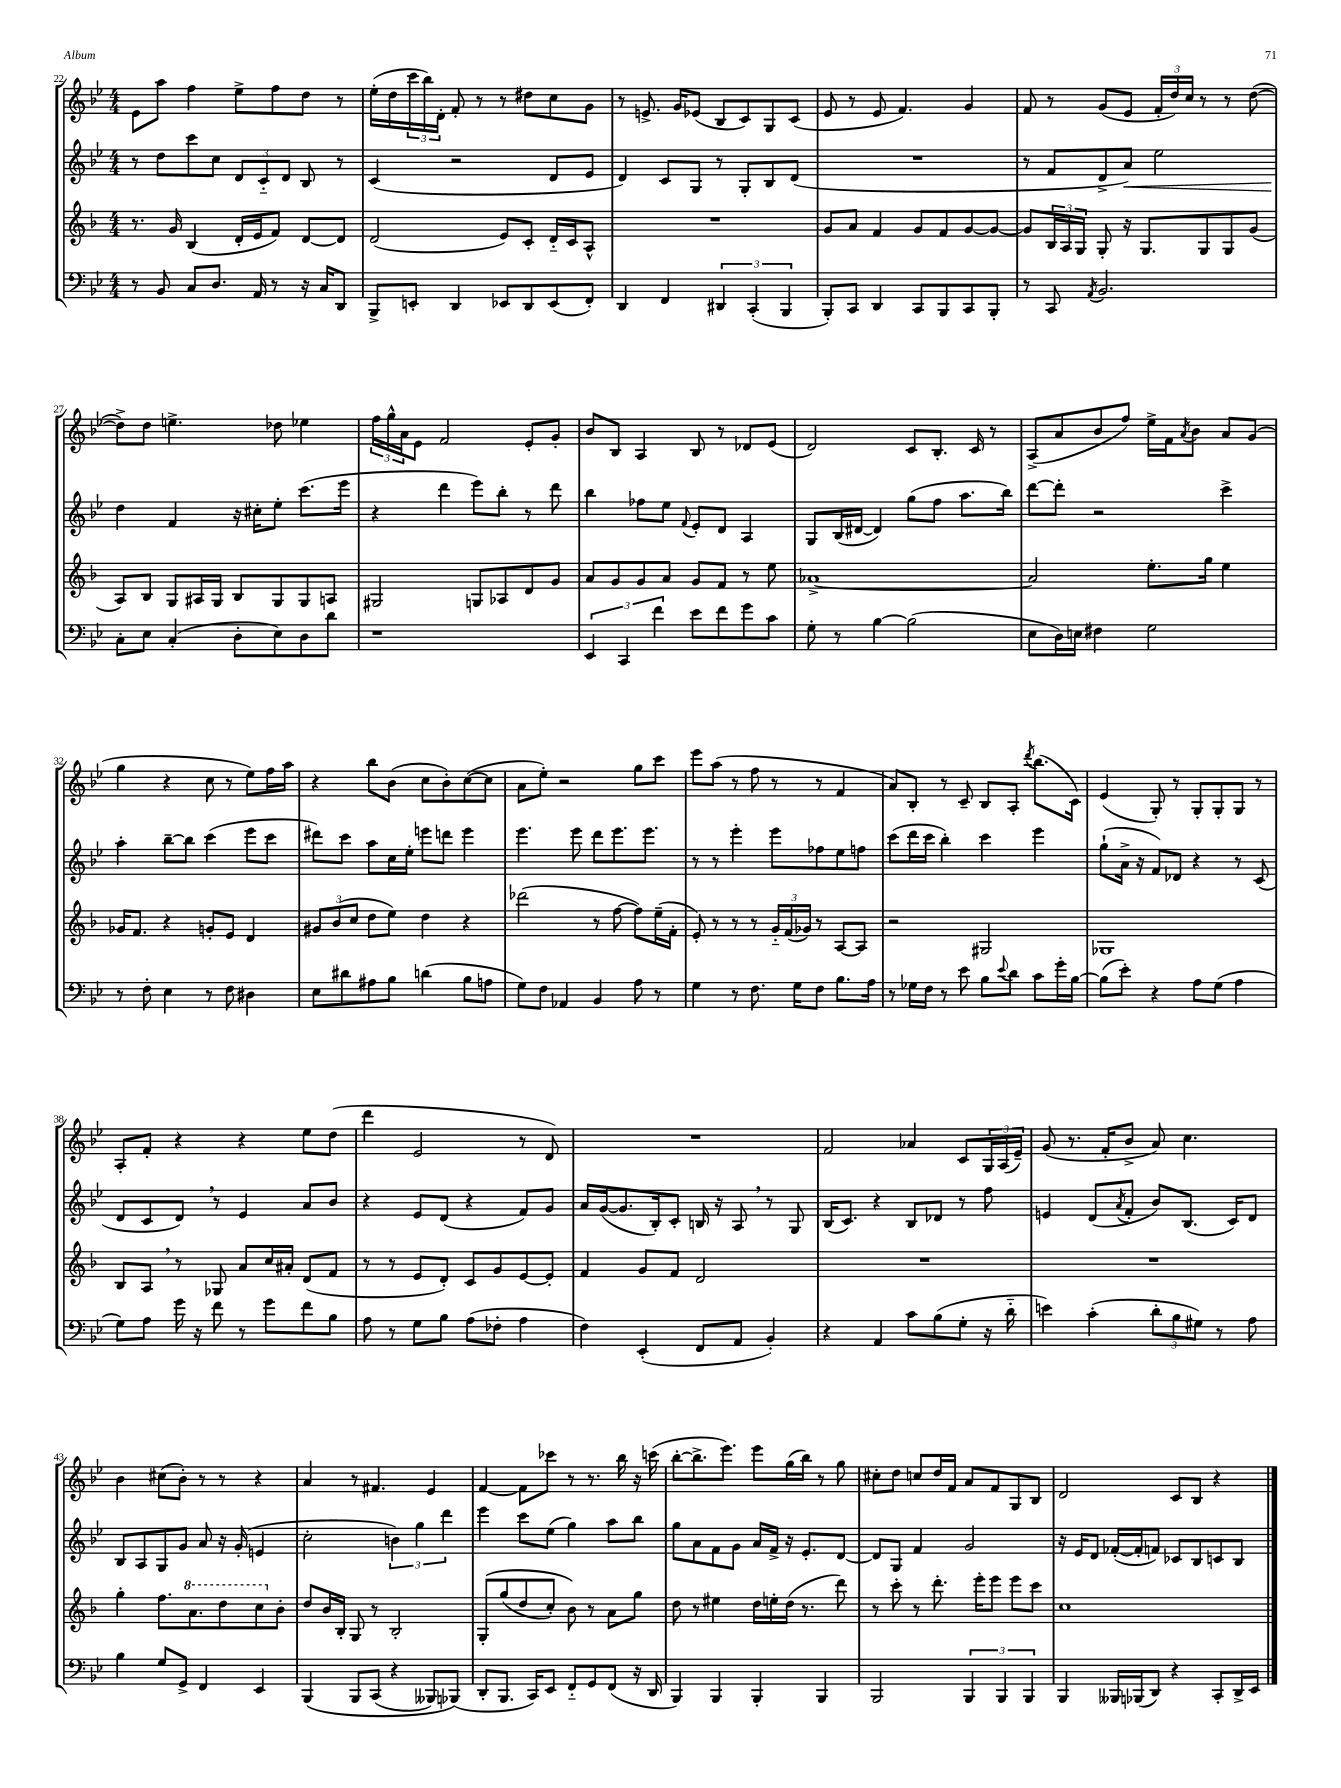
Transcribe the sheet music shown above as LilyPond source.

<<
\new StaffGroup <<
\new Staff = "s0" {
    \clef treble \key bes \major \numericTimeSignature \time 4/4
    ees'8 a''8 f''4 ees''8-> f''8 d''8 r8 |
    ees''16-.( d''16 \tuplet 3/2 { c'''16 bes''16) d'16-. } f'8-. r8 r8 dis''8 c''8 g'8 |
    r8 e'8.-> g'16 ees'8( bes8 c'8) g8 c'8( |
    ees'8 r8 ees'8 f'4.) g'4 |
    f'8 r8 g'8( ees'8 \tuplet 3/2 { f'16-. d''16) c''16 } r8 r8 d''8~( |
    d''8->) d''8 e''4.-> des''8 ees''4 |
    \tuplet 3/2 { f''16 g''16-^ a'16 } ees'8 f'2 ees'8-. g'8-. |
    bes'8 bes8 a4 bes8 r8 des'8 ees'8( |
    d'2) c'8 bes8.-. c'16 r8 |
    a8->( a'8 bes'8 f''8) ees''16-> f'16 \acciaccatura { a'8 } bes'8 a'8 g'8( |
    g''4 r4 c''8 r8 ees''8) f''16 a''16 |
    r4 bes''8 bes'8( c''8 bes'8-.) c''8~( c''8 |
    a'8 ees''8-.) r2 g''8 c'''8 |
    ees'''8 a''8( r8 f''8 r8 r8 f'4 |
    a'8) bes8-. r8 c'8-- bes8 a8-. \acciaccatura { d'''8 } bes''8.( c'16) |
    ees'4( g8-.) r8 g8-. g8-. g8 r8 |
    a8-. f'8-. r4 r4 ees''8 d''8( |
    d'''4 ees'2 r8 d'8) |
    R1 |
    f'2 aes'4 c'8 \tuplet 3/2 { g16 a16( ees'16--) } |
    g'8( r8. f'16-. bes'8-> a'8) c''4. |
    bes'4 cis''8( bes'8-.) r8 r8 r4 |
    a'4 r8 fis'4. ees'4 |
    f'4~ f'8 ces'''8 r8 r8. bes''16 r16 c'''16( |
    bes''8~-. bes''8.-> ees'''8.) ees'''8 g''16( bes''16) r8 g''8 |
    cis''8-. d''8 c''8 d''16 f'16 a'8 f'8 g8 bes8 |
    d'2 c'8 bes8 r4 \bar "|." |
}
\new Staff = "s1" {
    \clef treble \key bes \major \numericTimeSignature \time 4/4
    r8 d''8 c'''8 c''8 \tuplet 3/2 { d'8 c'8-_ d'8 } bes8 r8 |
    c'4( r2 d'8 ees'8 |
    d'4) c'8 g8 r8 g8-. bes8 d'8( |
    R1 |
    r8 f'8 d'8-> a'8\<) ees''2 |
    d''4\! f'4 r16 cis''16-. ees''8-. c'''8.( ees'''16 |
    r4 d'''4 ees'''8) bes''8-. r8 d'''8 |
    bes''4 fes''8 ees''8 \appoggiatura { f'8 } ees'8-. d'8 a4 |
    g8 bes16( dis'16~ dis'4) g''8( f''8 a''8. bes''16) |
    d'''8~ d'''8-. r2 c'''4-> |
    a''4-. bes''8~-- bes''8 c'''4( ees'''8 c'''8 |
    dis'''8) c'''8 a''8 c''16 ees''16-. e'''8 d'''8 e'''4 |
    ees'''4. ees'''8 d'''8 ees'''8. ees'''8. |
    r8 r8 ees'''4-. ees'''8 fes''8 ees''8 f''8 |
    c'''8( d'''16 c'''16 bes''4-.) c'''4 ees'''4 |
    g''8-!( a'16-> r16 f'8) des'8 r4 r8 c'8( |
    d'8 c'8 d'8) \breathe r8 ees'4 a'8 bes'8 |
    r4 ees'8 d'8( r4 f'8) g'8 |
    a'16 g'16~( g'8. bes16-.) c'8-. b16 r16 a8 \breathe r8 g8 |
    bes16( c'8.) r4 bes8 des'8 r8 f''8 |
    e'4 d'8( \acciaccatura { a'8 } f'8-. bes'8) bes8.( c'16) d'8 |
    bes8 a8 g8 g'8 a'8 r16 g'16-.( e'4 |
    c''2-. \tuplet 3/2 { b'4) g''4 d'''4 } |
    ees'''4 c'''8 ees''8( g''4) a''8 bes''8 |
    g''8 a'8 f'8 g'8 a'16 f'16-> r16 ees'8.-. d'8~ |
    d'8 g8 f'4 g'2 |
    r16 ees'16 d'8 fes'16~-.( fes'16-. f'8) ces'8 bes8 c'8 bes8 \bar "|." |
}
\new Staff = "s2" {
    \clef treble \key f \major \numericTimeSignature \time 4/4
    r8. g'16 bes4( d'16-. e'16 f'8) d'8~ d'8 |
    d'2( e'8) c'8-. d'16-_ c'16 a8-^ |
    R1 |
    g'8 a'8 f'4 g'8 f'8 g'8~ g'8~ |
    g'8 \tuplet 3/2 { bes16 a16 g16 } g8-. r16 g8. g8 g8 g'8( |
    a8) bes8 g8 ais16 g16 bes8 g8 g8 a8 |
    gis2 g8 aes8 d'8 g'8 |
    a'8 g'8 g'8 a'8 g'8 f'8 r8 e''8 |
    aes'1~-> |
    aes'2 e''8.-. g''16 e''4 |
    ges'16 f'8. r4 g'8-. e'8 d'4 |
    \tuplet 3/2 { gis'8 bes'8( c''8 } d''8 e''8) d''4 r4 |
    des'''2( r8 f''8~ f''8) e''16--( f'16-. |
    e'8-.) r8 r8 r8 \tuplet 3/2 { g'16-_ f'16( ges'16) } r8 a8~ a8 |
    r2 gis2 |
    ges1 |
    bes8 a8 \breathe r8 ges8 a'8 c''16 ais'16-. d'8( f'8 |
    r8 r8 e'8 d'8-.) c'8 g'8 e'8~ e'8-. |
    f'4 g'8 f'8 d'2 |
    R1 |
    R1 |
    g''4-. f''8. \ottava #1 a''8. d'''8 c'''8 \ottava #0 bes'8-. |
    d''8 bes'16 bes16-. g8 r8 bes2-. |
    g8-.\( g''8( d''8 c''8-.) bes'8\) r8 a'8 g''8 |
    d''8 r8 eis''4 d''16 e''16-. d''16( r8. d'''8) |
    r8 c'''8-. r8 d'''8.-. e'''16-. e'''8 e'''8 c'''8 |
    c''1 \bar "|." |
}
\new Staff = "s3" {
    \clef bass \key bes \major \numericTimeSignature \time 4/4
    r8 bes,8 c8 d8. a,16 r8 r16 c16 d,8 |
    bes,,8-> e,8-. d,4 ees,8 d,8 ees,8( f,8-.) |
    d,4 f,4 \tuplet 3/2 { dis,4 c,4-.( bes,,4 } |
    bes,,8-.) c,8 d,4 c,8 bes,,8 c,8 bes,,8-. |
    r8 c,8 \acciaccatura { a,8 } bes,2. |
    c8-. ees8 c4-.( d8-. ees8) d8 d'8 |
    r1 |
    \tuplet 3/2 { ees,4 c,4 f'4 } ees'8 f'8 g'8 c'8 |
    g8-. r8 bes4~ bes2( |
    ees8 d16) e16 fis4 g2 |
    r8 f8-. ees4 r8 f8 dis4 |
    ees8 dis'8 ais8 bes8 d'4( bes8 a8 |
    g8) f8 aes,4 bes,4 a8 r8 |
    g4 r8 f8. g16 f8 bes8. a16 |
    r8 ges16 f16 r8 ees'8 bes8 \appoggiatura { ees'8 } d'8 c'8 g'16-. bes16~ |
    bes8( ees'8-.) r4 a8 g8( a4 |
    g8) a8 g'16 r16 f'8 r8 g'8 f'8 bes8 |
    a8 r8 g8 bes8 a8( fes8-. a4 |
    f4) ees,4-.( f,8 a,8 bes,4-.) |
    r4 a,4 c'8 bes8( g8-. r16 d'16-_ |
    e'4) c'4-.( \tuplet 3/2 { d'8-. bes8 gis8) } r8 a8 |
    bes4 g8 g,8-> f,4 ees,4 |
    bes,,4\( bes,,8 c,8( r4 beses,,8) bes,,8(\) |
    d,8-. bes,,8. c,16) ees,8 f,8-_ g,8 f,8( r16 d,16 |
    bes,,4) bes,,4 bes,,4-. bes,,4 |
    bes,,2 \tuplet 3/2 { bes,,4 bes,,4 bes,,4 } |
    bes,,4 beses,,16 bes,,16( d,8) r4 c,8-. d,16-> ees,16 \bar "|." |
}
>>
>>
\layout { \context { \Score currentBarNumber = #22 } }
